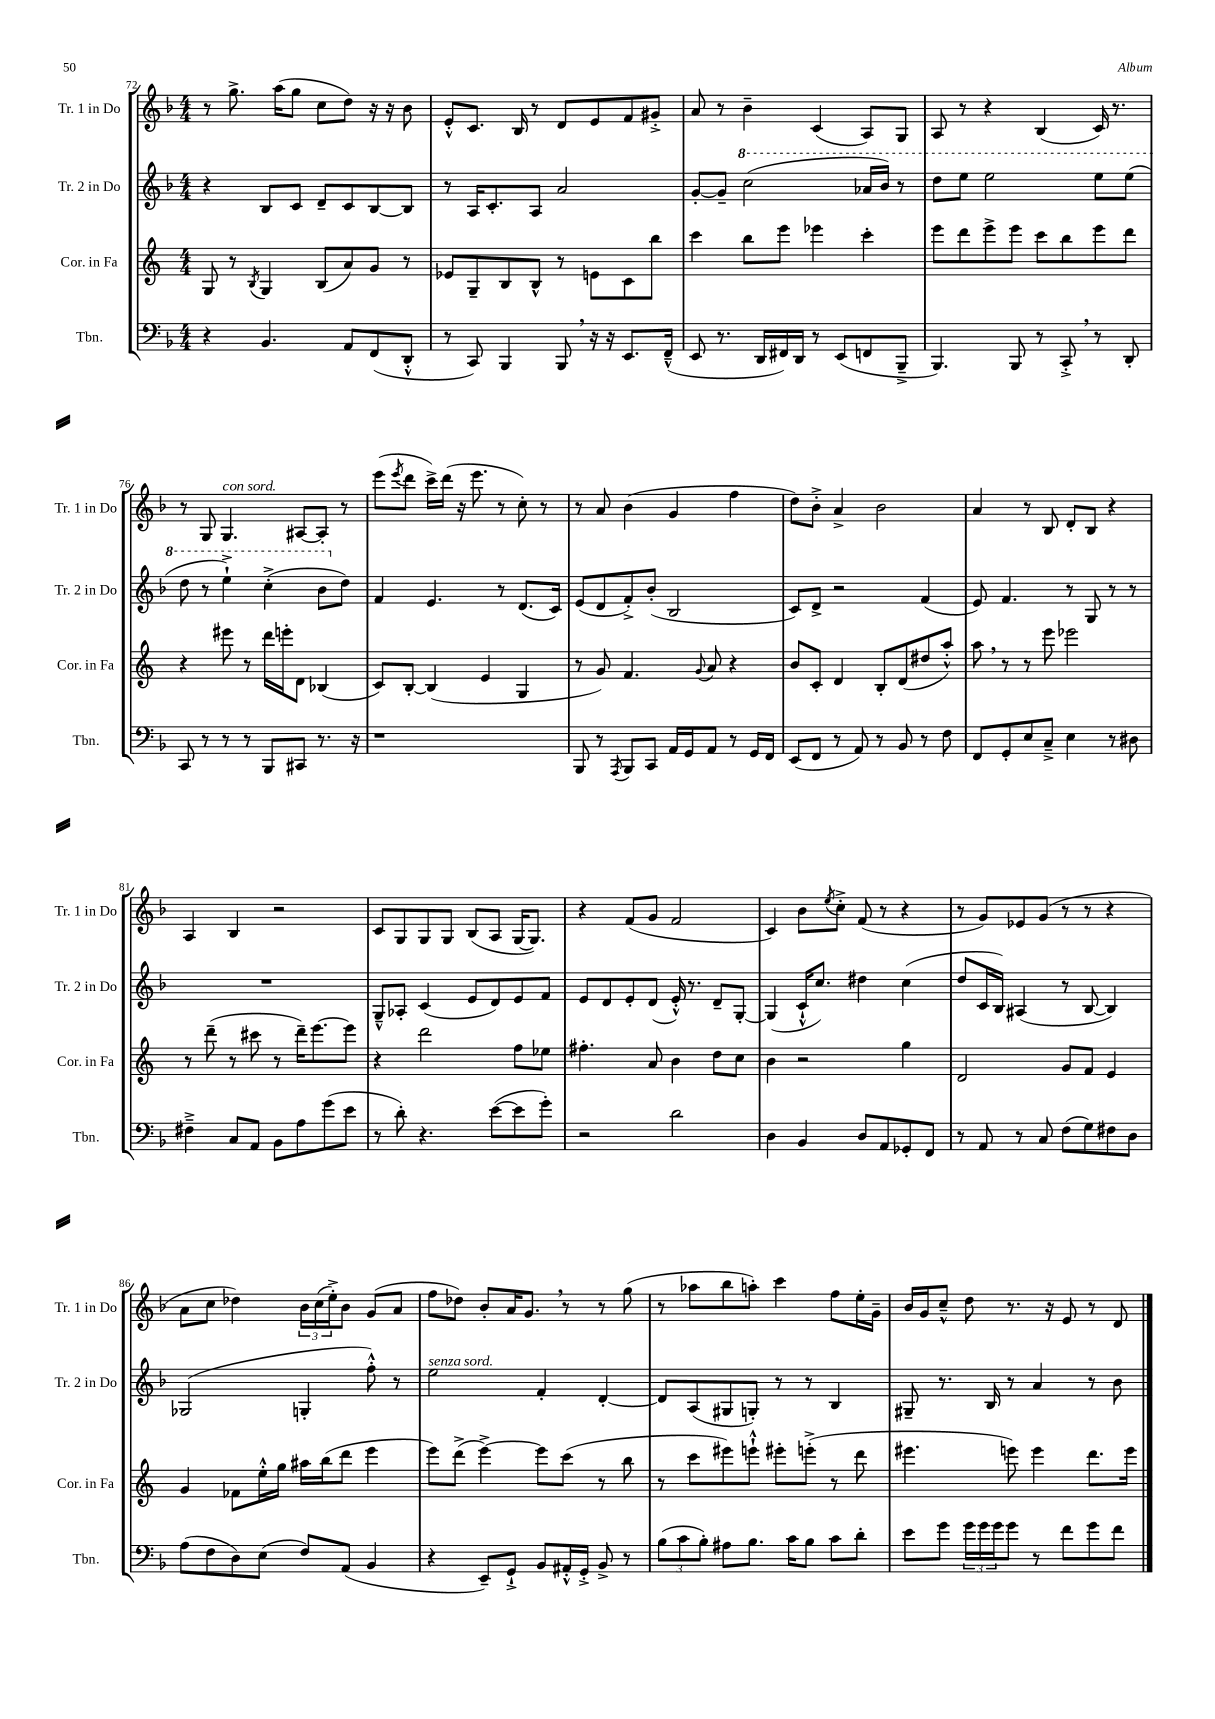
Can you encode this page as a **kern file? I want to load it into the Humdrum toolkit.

**kern	**kern	**kern	**kern
*staff4	*staff3	*staff2	*staff1
*clefF4	*clefG2	*clefG2	*clefG2
*k[b-]	*k[]	*k[b-]	*k[b-]
*M4/4	*M4/4	*M4/4	*M4/4
4r	8G	4r	8r
.	8r	.	8.gg^
.	8qB	.	.
4.BB-	4G	8B-	.
.	.	.	(16aa
.	.	8c	8gg
.	(8B	8d~	8cc
8AA	8a)	8c	8dd)
(8FF	8g	[8B-	16r
.	.	.	16r
8DD'^^	8r	8B-]	8b-
=	=	=	=
8r	8e-	8r	8e'^^
8CC)	8G~	16A	8.c
.	.	8.c'	.
4BBB-	8B	.	.
.	.	.	16B-
.	8B^^	8A	8r
8BBB-	8r	2a	8d
16r	8e	.	8e
16r	.	.	.
8.EE	8c	.	8f
.	8bb	.	8g#'^
(16FF~^^	.	.	.
=	=	=	=
8EE	4ccc	[8g'	8a
8.r	.	8g~]	8r
.	8bb	(2ccc	4b-~
16DD	.	.	.
16FF#)	8eee	.	.
16DD	.	.	.
8r	4eee-	.	(4c
(8EE	.	.	.
8FF	4ccc'	16aa-	8A)
.	.	16bb-)	.
8BBB-~^	.	8r	8G
=	=	=	=
4.BBB-)	8eee	8ddd	8A
.	8ddd	8eee	8r
.	8eee^	2eee	4r
8BBB-	8eee	.	.
8r	8ccc	.	(4B-
8CC'^	8bb	.	.
8r	8eee	8eee	16c)
.	.	.	8.r
8DD'	8ddd	(8eee	.
=	=	=	=
8CC	4r	8ddd	8r
8r	.	8r	8G
8r	8eee#	4eee`^)	4.G
8r	8r	.	.
8BBB-	16ddd	(4ccc'^	.
.	16eee'	.	.
8CC#	8d	.	[8A#
8.r	(4B-	8bb-	8A#']
.	.	8dd)	8r
16r	.	.	.
=	=	=	=
1r	8c)	4f	(8eee
.	.	.	8qeee
.	[8B'	.	8ddd
.	(4B]	4.e	16ccc^)
.	.	.	(16ddd
.	.	.	16r
.	.	.	8.eee
.	4e	.	.
.	.	8r	8r
.	4G	(8.d	8cc')
.	.	.	8r
.	.	16c)	.
=	=	=	=
8BBB-	8r	(8e	8r
8r	8g)	8d	8a
8qAAA	.	.	.
8BBB-	4.f	8f'^)	(4b-
8CC	.	(8b-'	.
16AA	.	2B-	4g
16GG	.	.	.
.	8qqg	.	.
8AA	8a	.	.
8r	4r	.	4ff
16GG	.	.	.
16FF	.	.	.
=	=	=	=
(8EE	8b	8c)	8dd)
8FF	8c'	8d^	8b-'^
8r	4d	2r	4a^
8AA)	.	.	.
8r	8B'	.	2b-
8BB-	(8d	.	.
8r	8dd#	(4f	.
8F	8aa'^^)	.	.
=	=	=	=
8FF	8aa	8e)	4a
8GG'	8r	4.f	.
8E	8r	.	8r
8C~^	8eee	.	8B-
4E	2eee-	8r	8d'
.	.	8G	8B-
8r	.	8r	4r
8D#	.	8r	.
=	=	=	=
4F#~^	8r	1r	4A
.	(8ddd~	.	.
8C	8r	.	4B-
8AA	8ccc#	.	.
8BB-	8r	.	2r
8A	16ddd~)	.	.
.	[8.eee	.	.
(8g	.	.	.
8e	8eee]	.	.
=	=	=	=
8r	4r	8G~^^	8c
8d')	.	8A-'	8G
4.r	2ddd	(4c	8G
.	.	.	8G
.	.	8e	(8B-
([8e	.	8d)	8A
8e]	8ff	8e	[16G
.	.	.	8.G])
8g')	8ee-	8f	.
=	=	=	=
2r	4.ff#'	8e	4r
.	.	8d	.
.	.	8e'	(8f
.	8a	(8d	8g
2d	4b	16e'^^)	2f
.	.	8.r	.
.	8dd	8d~	.
.	8cc	[8G'	.
=	=	=	=
4D	4b	(4G]	4c)
4BB-	2r	16c`^^	8b-
.	.	8.cc)	.
.	.	.	8qee
.	.	.	8cc'^
8D	.	4dd#	(8f
8AA	.	.	8r
8GG-'	4gg	(4cc	4r
8FF	.	.	.
=	=	=	=
8r	2d	8dd	8r
8AA	.	16c	8g)
.	.	16B-)	.
8r	.	(4A#	8e-
8C	.	.	(8g
(8F	8g	8r	8r
8G)	8f	[8B-	8r
8F#	4e	4B-])	4r
8D	.	.	.
=	=	=	=
(8A	4g	(2G-	8a
8F	.	.	8cc
8D)	8f-	.	4dd-)
(8E	16ee'^^	.	.
.	16gg	.	.
8F)	16aa#	4G'	24b-
.	.	.	(24cc
.	(16bb	.	.
.	.	.	24ee'^)
(8AA	8ddd	.	8b-
4BB-	4eee	8ff'^^)	(8g
.	.	8r	8a
=	=	=	=
4r	8eee)	2ee	8ff
.	(8ddd^	.	8dd-)
8EE~)	[4eee^)	.	8b-'
8GG`^	.	.	16a
.	.	.	8.g
8BB-	8eee]	4f'	.
16AA#'^^	(8ccc	.	8r
16GG'^	.	.	.
8BB-^	8r	[4d'	8r
8r	8bb	.	(8gg
=	=	=	=
(12B-	8r	8d]	8r
12c	.	.	.
.	8ccc	(8A	8aa-
12B-')	.	.	.
8A#	8eee#)	8G#	8bb-
8.B-	8eee`^^	8G')	8aa')
.	8eee#'	8r	4ccc
16c	.	.	.
8B-	(8eee'^	8r	.
8c	8r	4B-	8ff
8d'	8ddd	.	16ee'
.	.	.	16g~
=	=	=	=
8e	4.eee#	8G#~	16b-
.	.	.	16g
8g	.	8.r	8cc~^^
24g	.	.	8dd
24g	.	.	.
.	.	16B-	.
24g	.	.	.
8g	8eee)	8r	8.r
8r	4eee	4a	.
.	.	.	16r
8f	.	.	8e
8g	8.ddd	8r	8r
8f	.	8b-	8d
.	16eee	.	.
==	==	==	==
*-	*-	*-	*-
